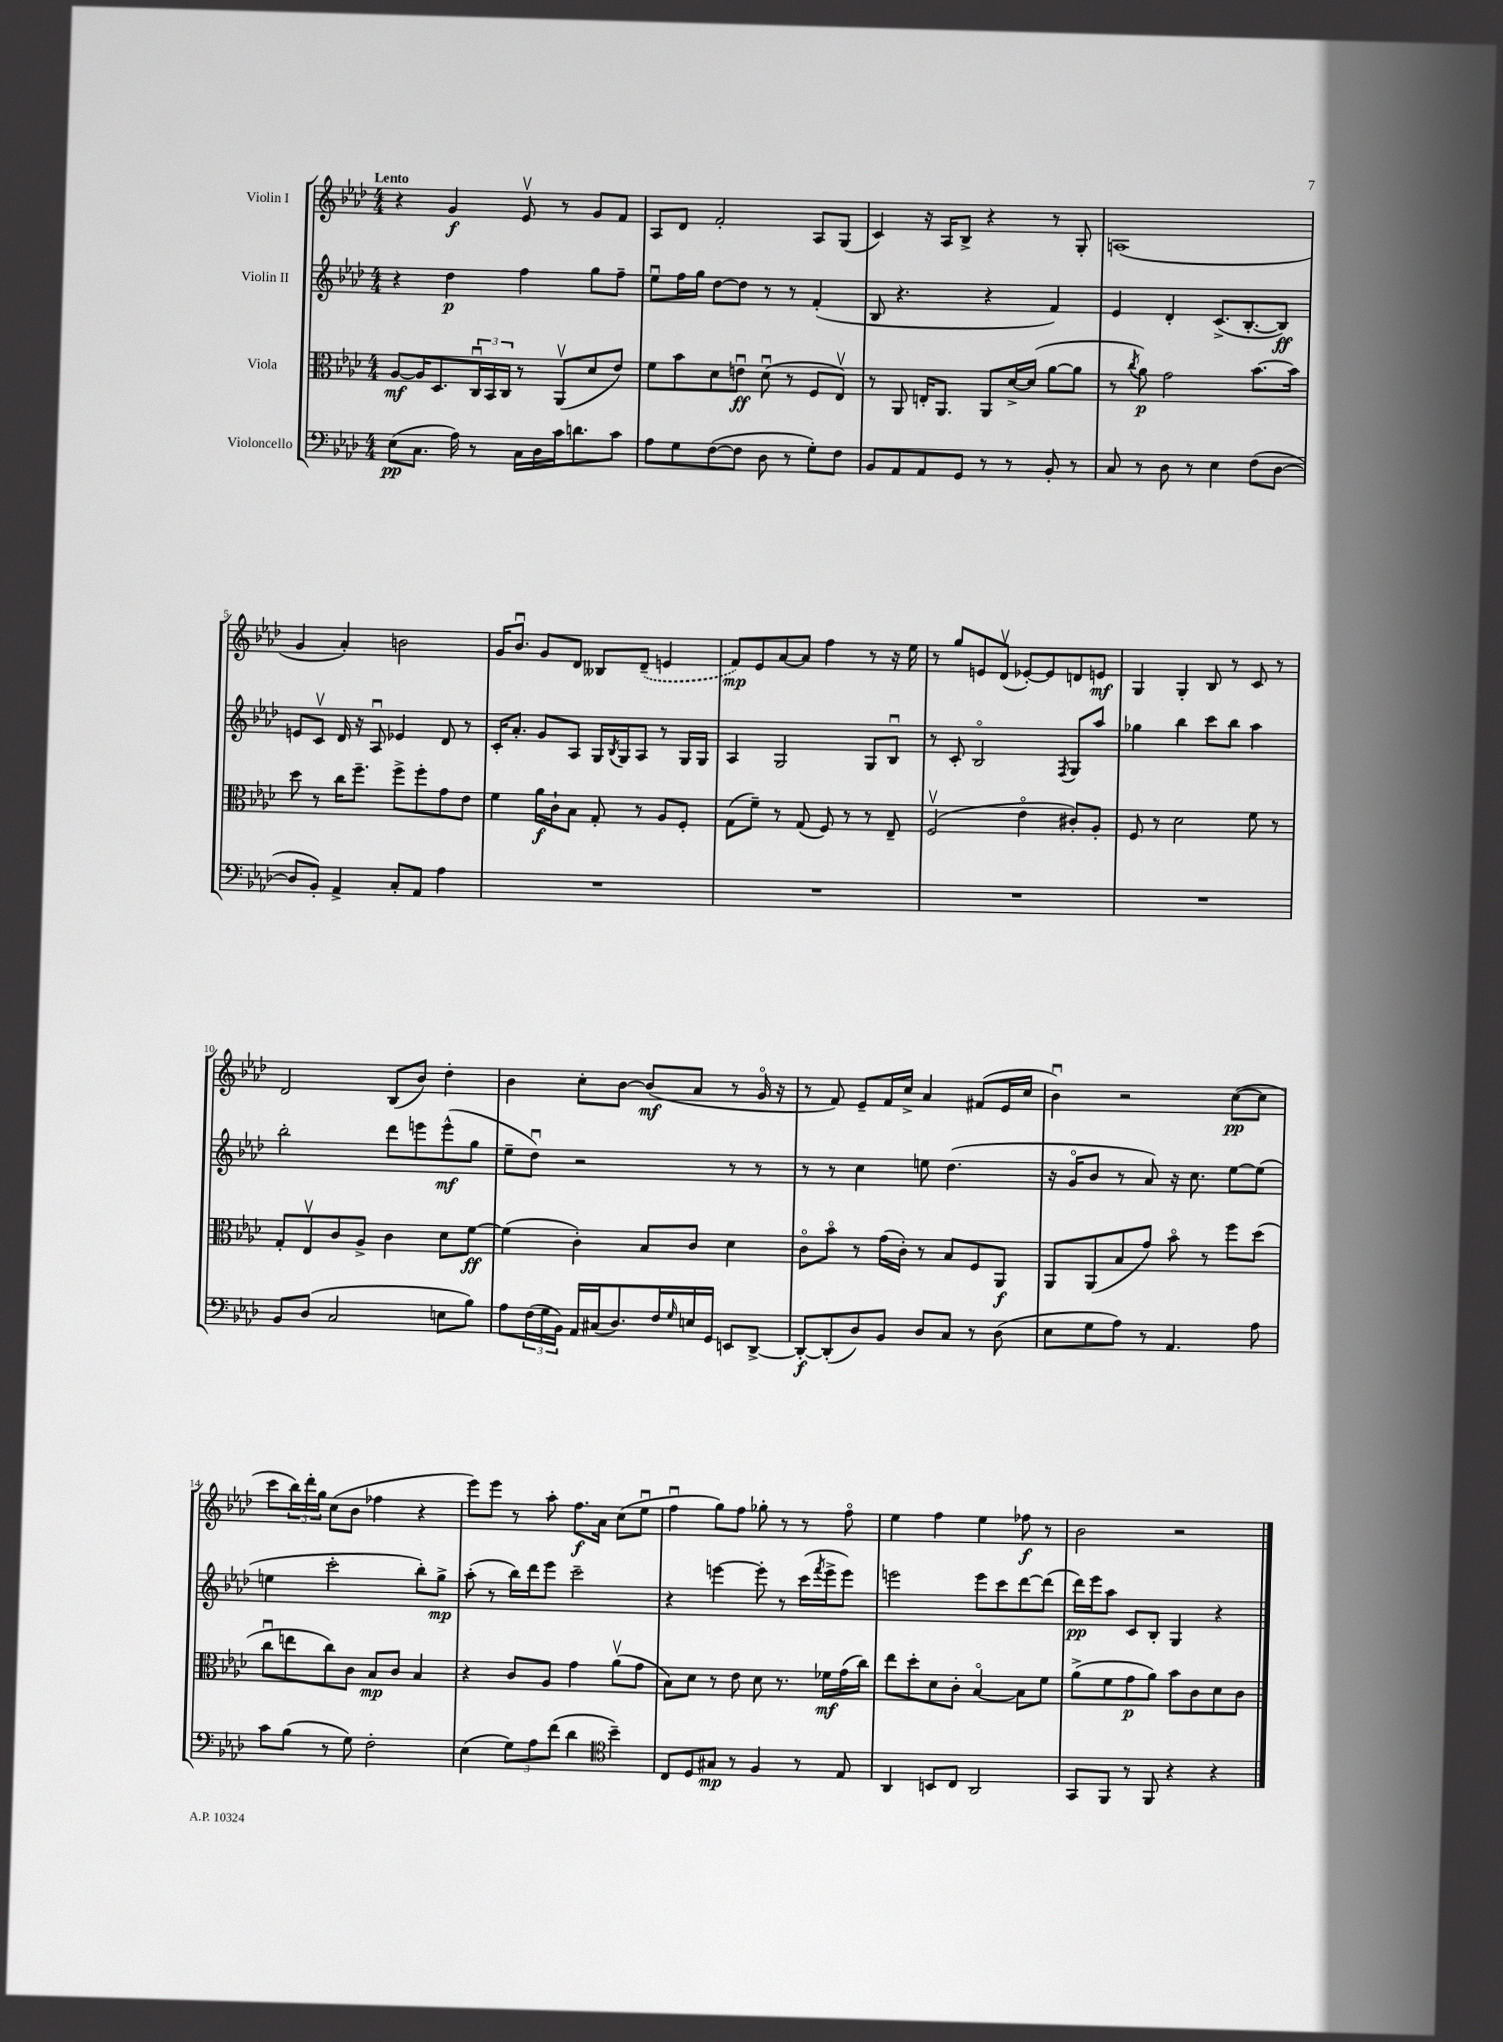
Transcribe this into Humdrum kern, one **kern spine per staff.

**kern	**kern	**kern	**kern
*staff4	*staff3	*staff2	*staff1
*clefF4	*clefC3	*clefG2	*clefG2
*k[b-e-a-d-]	*k[b-e-a-d-]	*k[b-e-a-d-]	*k[b-e-a-d-]
*M4/4	*M4/4	*M4/4	*M4/4
(8E-\L	[8A-/L	4r	4r
8.C\J	16A-/]K	.	.
.	8.D-/	.	.
.	.	4dd-\	4g/
16A-\)	.	.	.
8r	24Cu/L	.	.
.	24BB-/	.	.
.	24C/JJ	.	.
16C\LL	8r	4ff\	8e-v/
16D-\	.	.	.
16c\J	(8AA-v/L	.	8r
8.d\	.	.	.
.	8d-/	8gg\L	8g/L
8c\J	8e-/J)	8ff~\J	8f/J
=	=	=	=
8A-\L	8f\L	8ee-u\L	8A-/L
8G\	8b-\	16ff\L	8d-/J
.	.	16gg\JJ	.
([8F\	8d-\	[8dd-\L	2f'/
8F\]J	8eu\J	8dd-\]J	.
8D-\	(8d-u\	8r	.
8r	8r	8r	.
8G'\L)	8F/L	(4f'/	8A-/L
8F\J	8E-v/J)	.	(8G/J
=	=	=	=
8BB-/L	8r	8B-/	4c/)
8AA-/	8AA-/	4.r	.
8AA-/	16E'/LK	.	16r
.	8.AA-/J	.	16A-/LK
8GG/J	.	.	8B-^/J
8r	8AA-/L	4r	4r
8r	[16d-^/L	.	.
.	(16d-/]JJ	.	.
8BB-'/	[8a-\L	4f/)	8r
8r	8a-\]J	.	8G'/
=	=	=	=
8C/	8r	4e-/	(1A
.	8qcc/	.	.
8r	8a-\)	.	.
8D-\	2g\	4d-'/	.
8r	.	.	.
4E-\	.	(8.c^/L	.
.	.	[8.B-'/	.
(8F\L	[8.b-\L	.	.
[8D-\J	.	8B-/]J)	.
.	16b-\]Jk	.	.
=	=	=	=
8D-/]L	8dd-\	8e/L	4g/
8BB-'/J)	8r	8cv/J	.
4AA-^/	16cc\LK	16d-/	4a-'/)
.	8.ff~\J	16r	.
.	.	8A-u/	.
8C'/L	8ff^\L	4e-/	2b\
8AA-/J	8ff'\	.	.
4A-\	8g\	8d-/	.
.	8e-\J	8r	.
=	=	=	=
1r	4f\	16c'/LK	16g/LK
.	.	8.a-'/J	8.b-u/J
.	16a-\LL	8g/L	8g/L
.	16c`\J	.	.
.	8B-\J	8A-/J	8d-/J
.	8G'/	16G/LL	8B--/L
.	.	8qB-/	.
.	.	16G/J	.
.	8r	8A-/J	(8d-~/J
.	8A-/L	8r	4e/
.	8F'/J	16G/LL	.
.	.	16G/JJ	.
=	=	=	=
1r	(8G\L	4A-/	8f/L)
.	8f~\J)	.	8e-/
.	8r	2G/	[8a-/
.	(8G/	.	8a-/]J
.	8F/)	.	4ff\
.	8r	.	.
.	8r	8G/L	8r
.	8E-~/	8B-u/J	16r
.	.	.	16ee-\
=	=	=	=
1r	(2Fv/	8r	8r
.	.	8c'/	8gg/L
.	.	2B-o/	8e/
.	.	.	(8d-v/J
.	4e-o\	.	[8e-'/L)
.	.	.	8e-/]
.	.	8qF/	.
.	8c#'/L)	8G/L	8d/
.	8A-'/J	8aa-/J	8e/J
=	=	=	=
1r	8F/	4gg-\	4G/
.	8r	.	.
.	2d-\	4bb-\	4G'/
.	.	8ccc\L	8B-/
.	.	8bb-\J	8r
.	8f\	4aa-\	8c/
.	8r	.	8r
=	=	=	=
8BB-/L	8G'/L	2bb-'\	2d-/
(8D-/J	8E-v/	.	.
2C/	8c/	.	.
.	8A-^/J	.	.
.	4c\	8ddd-\L	(8B-/L
.	.	8eee\	8b-/J)
8E\L	8d-\L	(8eee^^\	4dd-'\
8B-\J)	[8f\J	8gg\J	.
=	=	=	=
8A-\L	(4f\]	8ee-~\L	4b-\
(24F\L	.	8dd-u\J)	.
24G\	.	.	.
24BB-\JJ)	.	.	.
16AA-/LL	4c'\)	2r	8cc'\L
(16C#/J	.	.	.
8.D-/)	.	.	[8b-\J
.	8B-/L	.	(8b-/]L
16F/L	.	.	.
16qqG/	.	.	.
16E/	8c/J	.	8a-/J
16GG/JJ	.	.	.
8EE/L	4d-\	8r	8r
[8DD-^/J	.	8r	16go/
.	.	.	16r
=	=	=	=
8DD-'/_L	8co\L	8r	8r
(8DD-'/]	8b-o\J	8r	8f/)
8D-/)	8r	4cc\	8e-~/L
8BB-/J	(16g\LL	.	16f/L
.	16c'\JJ)	.	16cc^/JJ
8D-/L	8r	8ee\	4a-/
8C/J	8B-/L	(4.dd-\	.
8r	8F/	.	(8f#/L
(8D-\	8AA-/J	.	16e-/L
.	.	.	16cc/JJ
=	=	=	=
8E-\L	8AA-/L	16r	4b-u\)
.	.	16go/LK	.
8G\	(8AA-/	8b-/J	.
8A-\J)	8B-/	8r	2r
8r	8g/J)	8a-/)	.
4.AA-/	8b-o\	16r	.
.	.	8.cc\	.
.	8r	.	.
.	8ff\L	[8ee-\L	([8cc\L
8A-\	(8dd-\J	(8ee-\]J	8cc\]J
=	=	=	=
8c\L	8ccu\L	4ee\	8ccc\L
(8B-\J	8ee\	.	24bb-\L)
.	.	.	24ddd-'\
.	.	.	24gg\JJ
8r	8cc\)	2ccc'\	(8cc\L
8G\)	8c\J	.	8b-\J
2F'\	8B-/L	.	4ff-\
.	8c/J	.	.
.	4B-/	8bb-'\L)	4r
.	.	8gg^\J	.
=	=	=	=
(4E-\	4r	(8aa-'\	8eee-\L)
.	.	8r	8eee-\J
12G\L)	8c/L	16bb-\LL)	8r
.	.	16ddd-\J	.
12A-\	.	.	.
.	8A-/J	8eee-\J	8aa-'\
(12f\J	.	.	.
4d-\	4g\	2ccc~\	8.ff\L
.	.	.	16a-\Jk
*clefC4	*	*	*
4b-~\)	(8a-v\L	.	(8cc\L
.	8g\J	.	8ee-u\J
=	=	=	=
8C/L	8B-\L)	4r	4ffu\
8D-/	8d-\J	.	.
8G#/J	8r	[4eee\	8gg\L)
8r	8e-\	.	8ff\J
4F/	8d-\	8eee'\]	8gg-'\
.	8.r	8r	8r
8r	.	(16ccc\LL	8r
.	.	8qfff/	.
.	16f-\LL	16eee^\J	.
8E-/	(16g\	8eee\J)	8ffo\
.	16cc\JJ)	.	.
=	=	=	=
4AA-/	8ee-\L	2eee\	4ee-\
.	8dd-'\	.	.
8BB/L	8d-\	.	4ff\
8C/J	8c'\J	.	.
2AA-/	[4B-o/	8eee\L	4ee-\
.	.	8ccc\	.
.	8B-\]L	[8ddd-\	8ff-\
.	8f\J	(8ddd-\]J	8r
=	=	=	=
8GG/L	(8a-^\L	16ddd-\LL)	2b-\
.	.	16eee-\J	.
8FF/J	8f\	8aa-\J	.
8r	8g\	8c/L	.
8FF/	8a-\J)	8B-'/J	.
4r	8b-\L	4G/	2r
.	8c\	.	.
4r	8d-\	4r	.
.	8c\J	.	.
==	==	==	==
*-	*-	*-	*-
